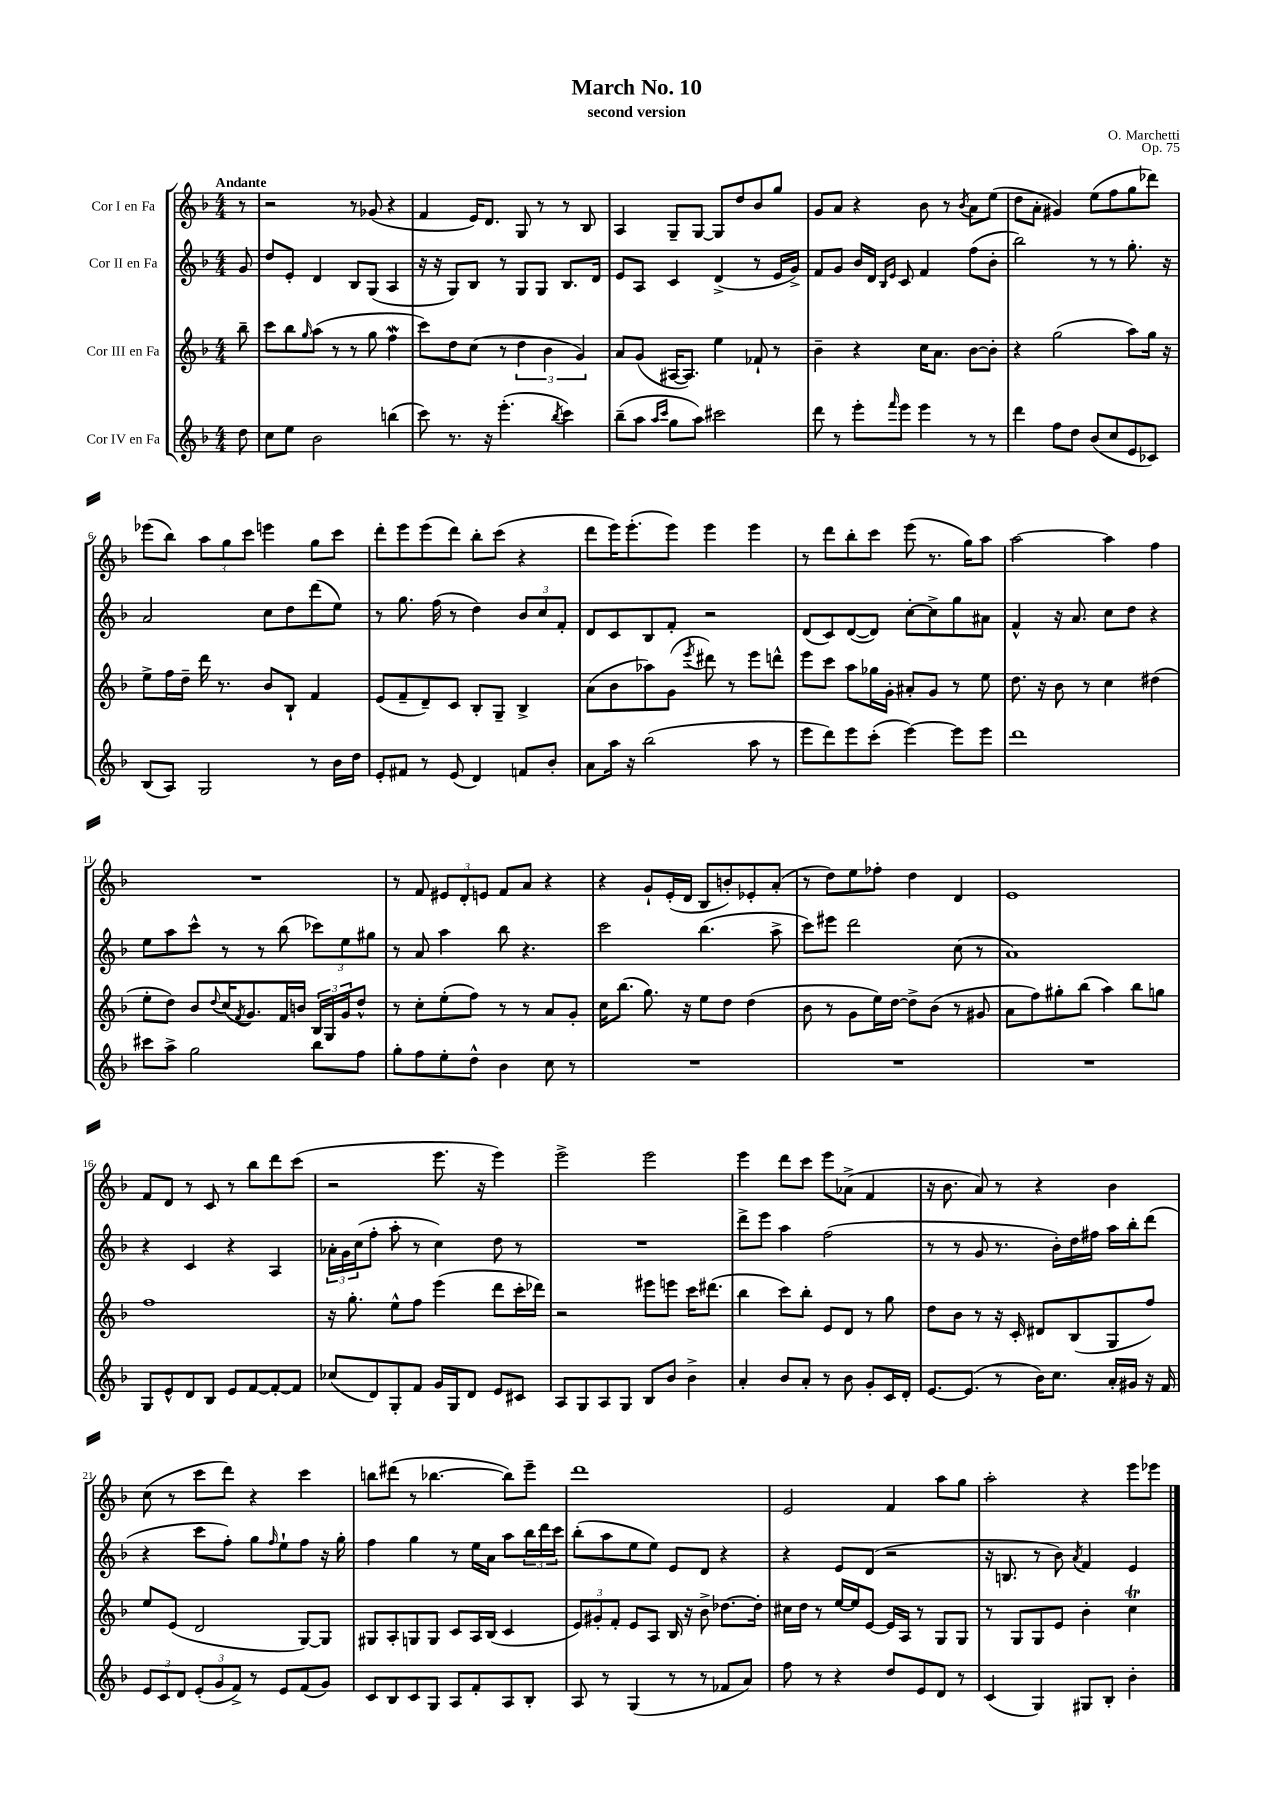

**kern	**kern	**kern	**kern
*part4	*part3	*part2	*part1
*staff4	*staff3	*staff2	*staff1
*I"Cor IV en Fa	*I"Cor III en Fa	*I"Cor II en Fa	*I"Cor I en Fa
*clefG2	*clefG2	*clefG2	*clefG2
*k[b-]	*k[b-]	*k[b-]	*k[b-]
*M4/4	*M4/4	*M4/4	*M4/4
=	=	=	=
!	!	!	!LO:TX:a:B:t=Andante
8dd\	8bb-~\	8g/	8r
=1	=1	=1	=1
8cc\L	8ccc\L	8dd/L	2r
8ee\J	8bb-\	8e'/J	.
.	16qqgg/	.	.
2b-\	(8aa\J	4d/	.
.	8r	.	.
.	8r	8B-/L	8r
.	8gg\	(8G/J	(8g-X/
(4bbn\	4ffw\	4A/	4r
=2	=2	=2	=2
8ccc\)	8ccc\L)	16r	4f/
.	.	16r	.
8.r	8dd\	8G/L)	.
.	(8cc\J	8B-/J	16e/KL)
16r	.	.	8.d/J
(4.eee'\	8r	8r	.
.	6dd\	8G/L	8G/
.	.	8G/J	8r
.	6b-\	.	.
8qbb-/	.	.	.
4ccc\)	.	8.B-/L	8r
.	6g/)	.	.
.	.	.	8B-/
.	.	16d/Jk	.
=3	=3	=3	=3
(8bb-~\L	8a/L	8e/L	4A/
8aa\J	(8g/J	8A/J	.
16qqaa/LL	.	.	.
16qqccc/JJ	.	.	.
8gg\L	[16A#X/KL	4c/	8G~/L
.	8.A#/J])	.	.
8aa\J)	.	.	[8G/J
2ccc#X\	4ee\	(4d^/	8G/L]
.	.	.	8dd/
.	8f-X`/	8r	8b-/
.	8r	16e/LL	8gg/J
.	.	16g^/JJ)	.
=4	=4	=4	=4
8ddd\	4b-~\	8f/L	8g/L
8r	.	8g/J	8a/J
8eee'\L	4r	16b-/LL	4r
.	.	16d/JJ	.
.	.	16qqB-/LL	.
16qqfff/	.	16qqe/JJ	.
8eee\J	.	8c/	.
4eee\	16cc\KL	4f/	8b-\
.	8.a\J	.	.
.	.	.	8r
.	.	.	8qb-/
8r	[8b-\L	(8ff\L	8a\L
8r	8b-'\J]	8b-'\J	(8ee\J
=5	=5	=5	=5
4ddd\	4r	2bb-\)	8dd\L
.	.	.	8a'\J
8ff\L	(2gg\	.	4g#X/)
8dd\J	.	.	.
(8b-/L	.	8r	(8ee\L
8cc/	.	8r	8ff\
8e/	8aa\L)	8.gg'\	8gg\
8c-X/J)	16gg\Jk	.	8ddd-X\J)
.	16r	16r	.
!!LO:LB:g=z
=6	=6	=6	=6
(8B-/L	8ee^\L	2a/	(8eee-X\L
8A/J)	16ff\L	.	8bb-\J)
.	16dd~\JJ	.	.
2G/	16ddd\	.	12aa\L
.	8.r	.	.
.	.	.	12gg\
.	.	.	12ccc\J
.	8b-/L	8cc\L	4eeen\
.	8B-`/J	8dd\	.
8r	4f/	(8ddd\	8gg\L
16b-\LL	.	8ee\J)	8ccc\J
16dd\JJ	.	.	.
=7	=7	=7	=7
8e'/L	(8e/L	8r	8ddd'\L
8f#X/J	8f~/	8.gg\	8eee\
8r	8d~/)	.	(8eee\
.	.	(16ff\	.
(8e/	8c/J	8r	8ddd\J)
4d/)	8B-'/L	4dd\)	8bb-'\L
.	8G~/J	.	(8ccc\J
8fn/L	4B-^/	12b-/L	4r
.	.	12cc/	.
8b-'/J	.	.	.
.	.	12f'/J	.
=8	=8	=8	=8
8a\L	(8a\L	8d/L	8ddd\L
16aa\Jk	8b-\	8c/	16eee\K)
16r	.	.	(8.eee'\
(2bb-\	8aa-X\)	8B-/	.
.	(8g\J	8f'/J	8eee\J)
.	8qeee/	.	.
.	8ddd#X\)	2r	4eee\
.	8r	.	.
8aa\	8eee\L	.	4eee\
8r	8dddn^^\J	.	.
=9	=9	=9	=9
8eee\L	8eee\L	(8d/L	8r
8ddd\)	8ccc\J	8c/)	8ddd\L
8eee\	8aa\L	([8d/	8bb-'\
(8ccc'\J	16gg-X\L	8d/J])	8ccc\J
.	16g'\JJ	.	.
[4eee\)	8a#X'/L	[8cc'\L	(8eee\
.	8g/J	8cc^\]	8.r
8eee\L]	8r	8gg\	.
.	.	.	16gg\KL)
8eee\J	8ee\	8a#X\J	8aa\J
=10	=10	=10	=10
1ddd	8.dd\	4f^^/	[2aa\
.	16r	.	.
.	8b-\	16r	.
.	.	8.a/	.
.	8r	.	.
.	4cc\	8cc\L	4aa\]
.	.	8dd\J	.
.	(4dd#X\	4r	4ff\
!!LO:LB:g=z
=11	=11	=11	=11
8ccc#X\L	8ee'\L	8ee\L	1r
8aa^\J	8dd\J)	8aa\	.
2gg\	8b-/L	8ccc^^\J	.
.	8qqdd/	.	.
.	(16cc/K	8r	.
.	8qf/	.	.
.	8.g/)	.	.
.	.	8r	.
.	16f/L	(8bb-\	.
.	16bn/JJ	.	.
8bb-\L	24B-/LL	12ccc-X\L)	.
.	24G/	.	.
.	24g/J	12ee\	.
8ff\J	8dd^^/J	.	.
.	.	12gg#X\J	.
=12	=12	=12	=12
8gg'\L	8r	8r	8r
8ff\	8cc'\L	8a/	8f/
8ee'\	(8ee'\	4aa\	12e#X/L
.	.	.	12d'/
8dd^^\J	8ff\J)	.	.
.	.	.	12en/J
4b-\	8r	8bb-\	8f/L
.	8r	4.r	8a/J
8cc\	8a/L	.	4r
8r	8g'/J	.	.
=13	=13	=13	=13
1r	16cc\KL	2ccc\	4r
.	(8.bb-\J	.	.
.	8.gg\)	.	8g`/L
.	.	.	(16e'/L
.	16r	.	16d/JJ
.	8ee\L	(4.bb-\	8B-/L
.	8dd\J	.	8bn'/)
.	(4dd\	.	8e-X'/
.	.	8aa^\	(8a'/J
=14	=14	=14	=14
1r	8b-\	8ccc\L)	8r
.	8r	8eee#X\J	8dd\L)
.	8g\L	2ddd\	8ee\
.	16ee\L)	.	8ff-X'\J
.	[16dd\JJ	.	.
.	8dd^\L]	.	4dd\
.	(8b-\J	.	.
.	8r	(8cc\	4d/
.	8g#X/	8r	.
=15	=15	=15	=15
1r	8a\L	1a)	1e
.	8ff\)	.	.
.	8gg#X'\	.	.
.	(8bb-\J	.	.
.	4aa\)	.	.
.	8bb-\L	.	.
.	8ggn\J	.	.
!!LO:LB:g=z
=16	=16	=16	=16
8G/L	1ff	4r	8f/L
8e^^/	.	.	8d/J
8d/	.	4c/	8r
8B-/J	.	.	8c/
8e/L	.	4r	8r
[8f/	.	.	8bb-\L
8f'/_	.	4A/	8ddd\
8f/J]	.	.	(8ccc\J
=17	=17	=17	=17
(8cc-X/L	16r	24a-X'\LL	2r
.	.	24g\	.
.	8.gg'\	.	.
.	.	(24cc\J	.
8d/)	.	8ff'\J	.
8G'/	8ee^^\L	8aa'\	.
8f/J	8ff\J	8r	.
16g/LL	(4eee\	4cc\)	8.eee\
16G/J	.	.	.
8d/J	.	.	.
.	.	.	16r
8e/L	8ddd\L	8dd\	4eee\)
8c#X/J	16ccc'\L	8r	.
.	16ddd-X\JJ)	.	.
=18	=18	=18	=18
8A/L	2r	1r	2eee^\
8G/	.	.	.
8A/	.	.	.
8G/J	.	.	.
8B-/L	8eee#X\L	.	2eee\
8b-/J	8eeen\J	.	.
4b-^\	16ccc\KL	.	.
.	(8.ddd#X\J	.	.
=19	=19	=19	=19
4a'/	4bb-\	8ddd^\L	4eee\
.	.	8eee\J	.
8b-/L	8ccc\L)	4aa\	8ddd\L
8a'/J	8bb-'\J	.	8ccc\J
8r	8e/L	(2ff\	8eee\L
8b-\	8d/J	.	(8a-X^\J
8g'/L	8r	.	4f/
16c/L	8gg\	.	.
16d'/JJ	.	.	.
=20	=20	=20	=20
[8.e/L	8dd\L	8r	16r
.	.	.	8.b-\
.	8b-\J	8r	.
(8.e/J]	.	.	.
.	8r	8g/	8a/)
8r	16r	8.r	8r
.	16c'/	.	.
16b-\KL)	8d#X/L	.	4r
8.cc\J	.	16b-'\LL)	.
.	(8B-/	16dd\	.
.	.	16ff#X\JJ	.
16a'/LL	8G/	16aa\LL	4b-\
16g#X/JJ	.	16bb-'\J	.
16r	8ff/J)	(8ddd\J	.
16f/	.	.	.
!!LO:LB:g=z
=21	=21	=21	=21
12e/L	8ee/L	4r	(8cc\
12c/	.	.	.
.	(8e/J	.	8r
12d/J	.	.	.
(12e'/L	2d/	8ccc\L	8ccc\L
12g/	.	.	.
.	.	8ff'\J)	8ddd\J)
12f^/J)	.	.	.
8r	.	8gg\L	4r
.	.	16qqff/	.
8e/L	.	8ee`\	.
(8f/	[8G/L)	8ff\J	4ccc\
8g/J)	8G/J]	16r	.
.	.	16gg'\	.
=22	=22	=22	=22
8c/L	8G#X/L	4ff\	8bbn\L
8B-/	8A'/	.	(8ddd#X\J
8c/	8Gn/	4gg\	8r
8G/J	8G/J	.	[4.bb-X\
8A/L	8c/L	8r	.
8f'/	16A/L	16ee\LL	.
.	(16B-/JJ	16a\JJ	.
8A/	4c/	8aa\L	8bb-\L])
8B-'/J	.	24bb-\L	8eee~\J
.	.	24ddd\	.
.	.	24ccc\JJ	.
=23	=23	=23	=23
8A/	12e/L)	(8bb-'\L	1ddd
.	12g#X'/	.	.
8r	.	8aa\	.
.	12f'/J	.	.
(4G/	8e/L	8ee\	.
.	8A/J	8ee\J)	.
8r	16B-/	8e/L	.
.	16r	.	.
8r	8b-^\	8d/J	.
8f-X/L	[8.dd-X\L	4r	.
8a/J)	.	.	.
.	16dd-'\Jk]	.	.
=24	=24	=24	=24
8ff\	16cc#X\LL	4r	2e/
.	16dd\JJ	.	.
8r	8r	.	.
4r	[16ee/LL	8e/L	.
.	16ee/J]	.	.
.	[8e/J	(8d/J	.
8dd/L	16e/LL]	2r	4f/
.	16A/JJ	.	.
8e/	8r	.	.
8d/J	8G/L	.	8aa\L
8r	8G/J	.	8gg\J
=25	=25	=25	=25
(4c/	8r	16r	2aa'\
.	.	8.Bn/	.
.	8G/L	.	.
4G/)	8G/	8r	.
.	8e/J	8b-\)	.
.	.	8qa/	.
8G#X/L	4b-'\	4f/	4r
8B-'/J	.	.	.
4b-'\	4ccT\	4e/	8eee\L
.	.	.	8eee-X\J
==	==	==	==
*-	*-	*-	*-
